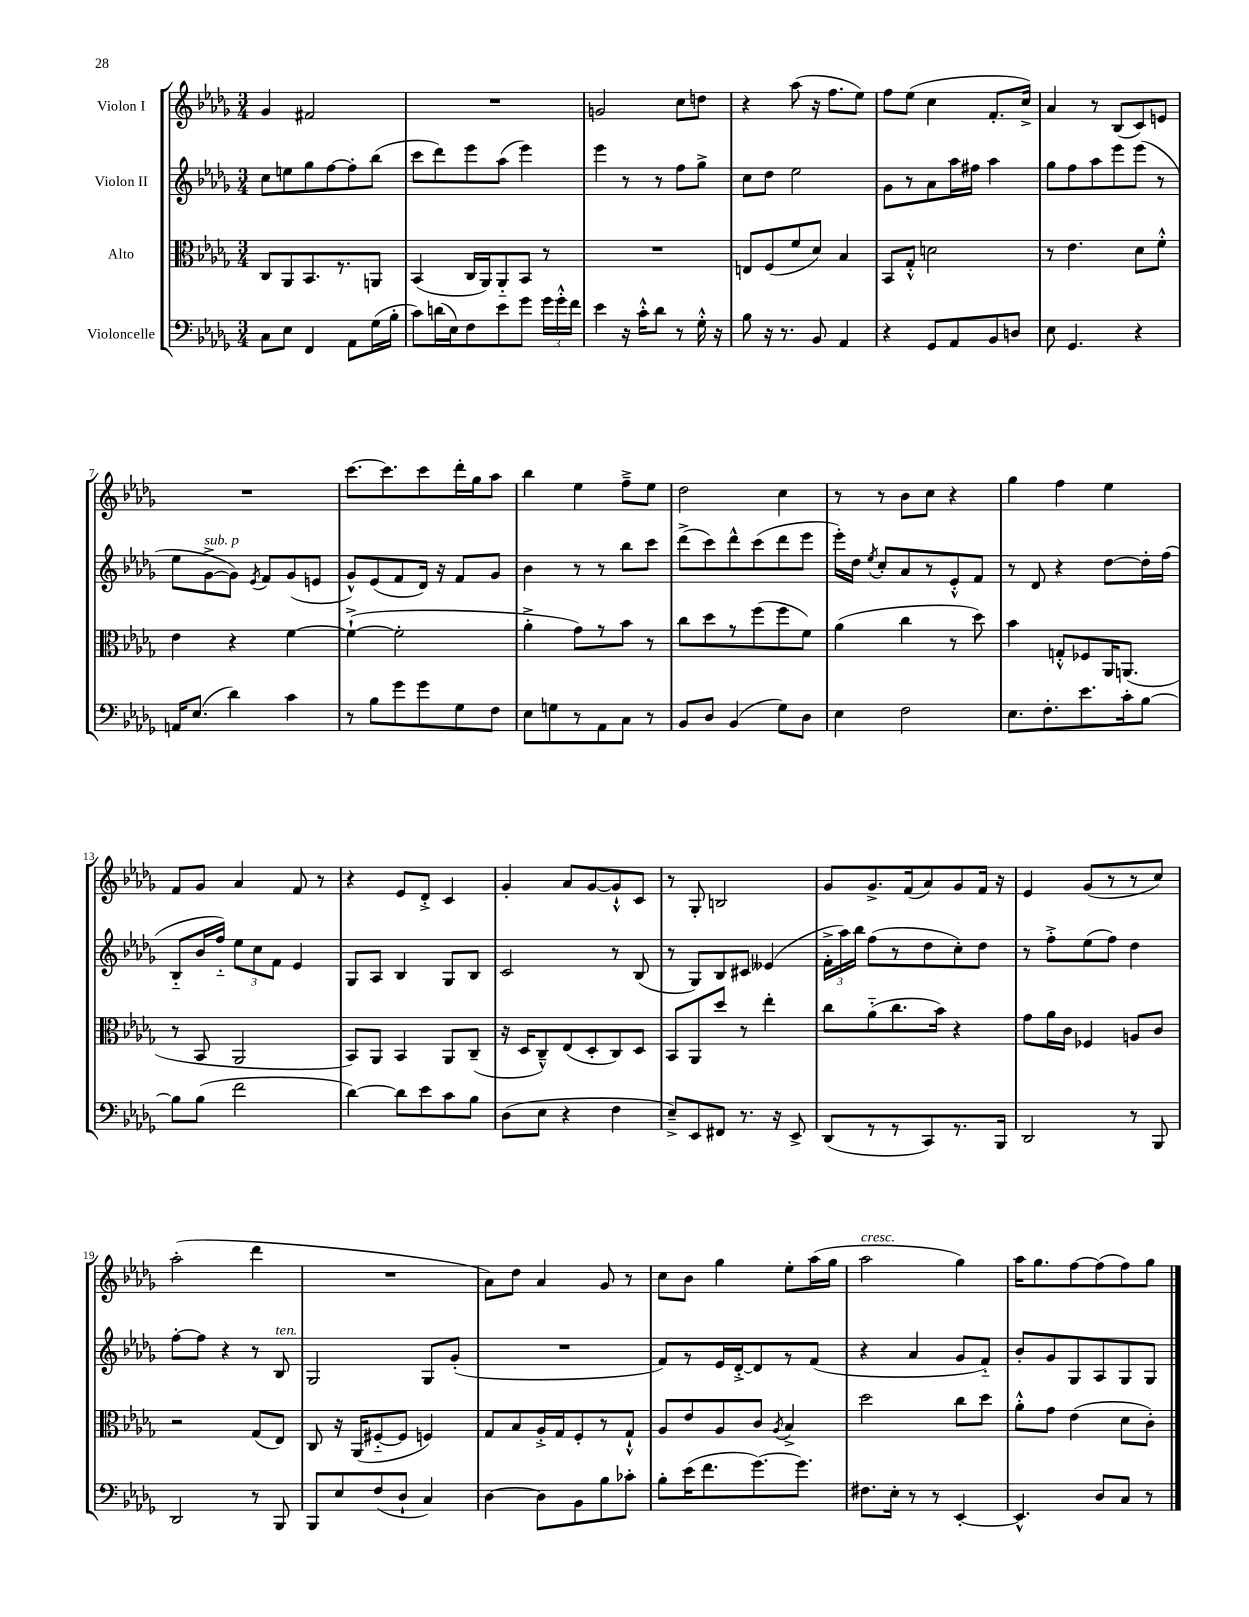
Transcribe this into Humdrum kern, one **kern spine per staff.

**kern	**kern	**kern	**kern
*part4	*part3	*part2	*part1
*staff4	*staff3	*staff2	*staff1
*I"Violoncelle	*I"Alto	*I"Violon II	*I"Violon I
*clefF4	*clefC3	*clefG2	*clefG2
*k[b-e-a-d-g-]	*k[b-e-a-d-g-]	*k[b-e-a-d-g-]	*k[b-e-a-d-g-]
*M3/4	*M3/4	*M3/4	*M3/4
=1	=1	=1	=1
8C\L	8C/L	8cc\L	4g-/
8E-\J	8AA-/	8een\	.
4FF/	8.BB-/	8gg-\	2f#X/
.	.	[8ff\	.
.	8.r	.	.
8AA-\L	.	8ff'\]	.
(16G-\L	8AAn/J	(8bb-\J	.
16B-'\JJ	.	.	.
=2	=2	=2	=2
8c\L)	(4BB-/	8ccc\L	2.r
(16dn\L	.	8ddd-\)	.
16E-\J)	.	.	.
8F\	16C/LL	8eee-\	.
.	16AA-/J)	.	.
8e-\	8AA-/	(8aa-\J	.
8g-\J	8BB-/J	4eee-\)	.
24g-\LL	8r	.	.
24g-'^^\	.	.	.
24f\JJ	.	.	.
=3	=3	=3	=3
4e-\	2.r	4eee-\	2gn/
16r	.	8r	.
16c'^^\KL	.	.	.
8d-\J	.	8r	.
8r	.	8ff\L	8cc\L
16G-'^^\	.	8gg-^\J	8ddn\J
16r	.	.	.
=4	=4	=4	=4
8B-\	8En/L	8cc\L	4r
16r	(8F/	8dd-\J	.
8.r	.	.	.
.	8f/	2ee-\	(8aa-\
8BB-/	8d-/J)	.	16r
.	.	.	8.ff\L
4AA-/	4B-/	.	.
.	.	.	8ee-\J)
=5	=5	=5	=5
4r	8BB-/L	8g-\L	8ff\L
.	8G-'^^/J	8r	(8ee-\J
8GG-/L	2dn\	8a-\	4cc\
8AA-/	.	16aa-\L	.
.	.	16ff#X\JJ	.
8BB-/	.	4aa-\	8.f'/L
8Dn/J	.	.	.
.	.	.	16cc^/Jk)
=6	=6	=6	=6
8E-\	8r	8gg-\L	4a-/
4.GG-/	4.e-\	8ff\	.
.	.	8aa-\	8r
.	.	8eee-\	(8B-/L
4r	8d-\L	(8eee-\J	8c/)
.	8f'^^\J	8r	8en/J
!!LO:LB:g=z
=7	=7	=7	=7
16AAn/KL	4e-\	8ee-\L	2.r
(8.E-/J	.	.	.
!	!	!LO:TX:a:i:t=sub. p	!
.	.	[8g-^\	.
4d-\)	4r	8g-\J])	.
.	.	8qe-/	.
.	.	8f/L	.
4c\	[4f\	(8g-/	.
.	.	8en/J	.
=8	=8	=8	=8
8r	(4f`^\_	8g-^^/L)	[8.ccc\L
8B-\L	.	(8e-/	.
.	.	.	8.ccc\]
8g-\	2f'\]	8f/	.
8g-\	.	16d-/Jk)	8ccc\
.	.	16r	.
8G-\	.	8f/L	16ddd-'\L
.	.	.	16gg-\J
8F\J	.	8g-/J	8aa-\J
=9	=9	=9	=9
8E-\L	4a-'^\	4b-\	4bb-\
8Gn\	.	.	.
8r	8g-\L)	8r	4ee-\
8AA-\	8r	8r	.
8C\J	8b-\J	8bb-\L	8ff~^\L
8r	8r	8ccc\J	8ee-\J
=10	=10	=10	=10
8BB-/L	8cc\L	(8ddd-^\L	2dd-\
8D-/J	8dd-\	8ccc\)	.
(4BB-/	8r	8ddd-^^\	.
.	(8ff\	(8ccc\	.
8G-\L)	8ff\	8ddd-\	4cc\
8D-\J	8f\J)	8eee-\J	.
=11	=11	=11	=11
4E-\	(4a-\	16eee-'\LL)	8r
.	.	16dd-\JJ	.
.	.	8qee-/	.
.	.	8cc'/L	8r
2F\	4cc\	8a-/	8b-\L
.	.	8r	8cc\J
.	8r	8e-'^^/	4r
.	8dd-\)	8f/J	.
=12	=12	=12	=12
8.E-\L	4b-\	8r	4gg-\
.	.	8d-/	.
8.F'\	.	.	.
.	8Gn'^^/L	4r	4ff\
8.e-\	8F-X/	.	.
.	16AA-/K	[8dd-\L	4ee-\
16c'\k	(8.AAn/J	.	.
[8B-\J	.	16dd-'\L]	.
.	.	(16ff\JJ	.
!!LO:LB:g=z
=13	=13	=13	=13
8B-\L]	8r	8B-/L	8f/L
(8B-\J	8BB-/	16b-/L	8g-/J
.	.	16ff/JJ)	.
2f\	2AA-/	12ee-\L	4a-/
.	.	12cc\	.
.	.	12f\J	.
.	.	4e-/	8f/
.	.	.	8r
=14	=14	=14	=14
[4d-\)	8BB-/L)	8G-/L	4r
.	8AA-/J	8A-/J	.
8d-\L]	4BB-/	4B-/	8e-/L
8e-\	.	.	8d-'^/J
8c\	8AA-/L	8G-/L	4c/
8B-\J	(8C~/J	8B-/J	.
=15	=15	=15	=15
(8D-\L	16r	2c/	4g-'/
.	16D-/KL	.	.
8E-\J	8C~^^/)	.	.
4r	(8E-/	.	8a-/L
.	8D-'/	.	[8g-/
4F\	8C/)	8r	8g-`^^/]
.	8D-/J	(8B-/	8c/J
=16	=16	=16	=16
8E-~^/L)	8BB-/L	8r	8r
8EE-/	8AA-/	8G-/L)	8G-'/
8FF#X/J	8dd-/J	8B-/	2Bn/
8.r	8r	8c#X/J	.
.	4ee-'\	(4e--X/	.
16r	.	.	.
8EE-^/	.	.	.
=17	=17	=17	=17
(8DD-/L	8cc\L	24f'^\LL	8g-/L
.	.	24aa-\)	.
.	.	24bb-\JJ	.
8r	(8a-\	(8ff\L	8.g-^/
8r	8.cc\	8r	.
.	.	.	(16f/k
8CC/)	.	8dd-\	8a-/)
.	16b-\Jk)	.	.
8.r	4r	8cc'\)	8g-/
.	.	8dd-\J	16f/Jk
16BBB-/Jk	.	.	16r
=18	=18	=18	=18
2DD-/	8g-\L	8r	4e-/
.	16a-\L	8ff'^\L	.
.	16c\JJ	.	.
.	4F-X/	(8ee-\	(8g-/L
.	.	8ff\J)	8r
8r	8An/L	4dd-\	8r
8BBB-/	8c/J	.	8cc/J)
!!LO:LB:g=z
=19	=19	=19	=19
2DD-/	2r	[8ff'\L	(2aa-'\
.	.	8ff\J]	.
.	.	4r	.
8r	(8G-/L	8r	4ddd-\
!	!	!LO:TX:a:i:t=ten.	!
8BBB-/	8E-/J)	8B-/	.
=20	=20	=20	=20
8BBB-/L	8C/	2G-/	2.r
8E-/	16r	.	.
.	(16AA-/KL	.	.
(8F/	[8F#X/	.	.
8D-`/J	8F#/J]	.	.
4C/)	4Fn/)	8G-/L	.
.	.	(8g-'/J	.
=21	=21	=21	=21
[4D-\	8G-/L	2.r	8a-\L)
.	8B-/	.	8dd-\J
8D-\L]	16A-'^/L	.	4a-/
.	16G-/J	.	.
8BB-\	8F'/	.	.
8B-\	8r	.	8g-/
8c-X'\J	8G-`^^/J	.	8r
=22	=22	=22	=22
8B-'\L	8A-/L	8f/L)	8cc\L
(16e-\K	8e-/	8r	8b-\J
8.f\	.	.	.
.	8A-/	16e-/L	4gg-\
.	.	[16d-'^/J	.
[8.g-\)	8c/J	8d-/]	.
.	8qA-/	.	.
.	4B-^/	8r	8ee-'\L
8.g-\J]	.	.	.
.	.	(8f/J	(16aa-\L
.	.	.	16gg-\JJ
=23	=23	=23	=23
!	!	!	!LO:TX:a:i:t=cresc.
8.F#X\L	2dd-\	4r	2aa-\
16E-'\Jk	.	.	.
8r	.	4a-/	.
8r	.	.	.
[4EE-'/	8cc\L	8g-/L	4gg-\)
.	8dd-\J	8f/J)	.
=24	=24	=24	=24
4.EE-^^/]	8a-'^^\L	8b-'/L	16aa-\KL
.	.	.	8.gg-\
.	8g-\J	8g-/	.
.	(4e-\	8G-/	[8ff\
8D-/L	.	8A-/	(8ff\]
8C/J	8d-\L	8G-/	8ff\)
8r	8c'\J)	8G-/J	8gg-\J
==	==	==	==
*-	*-	*-	*-
